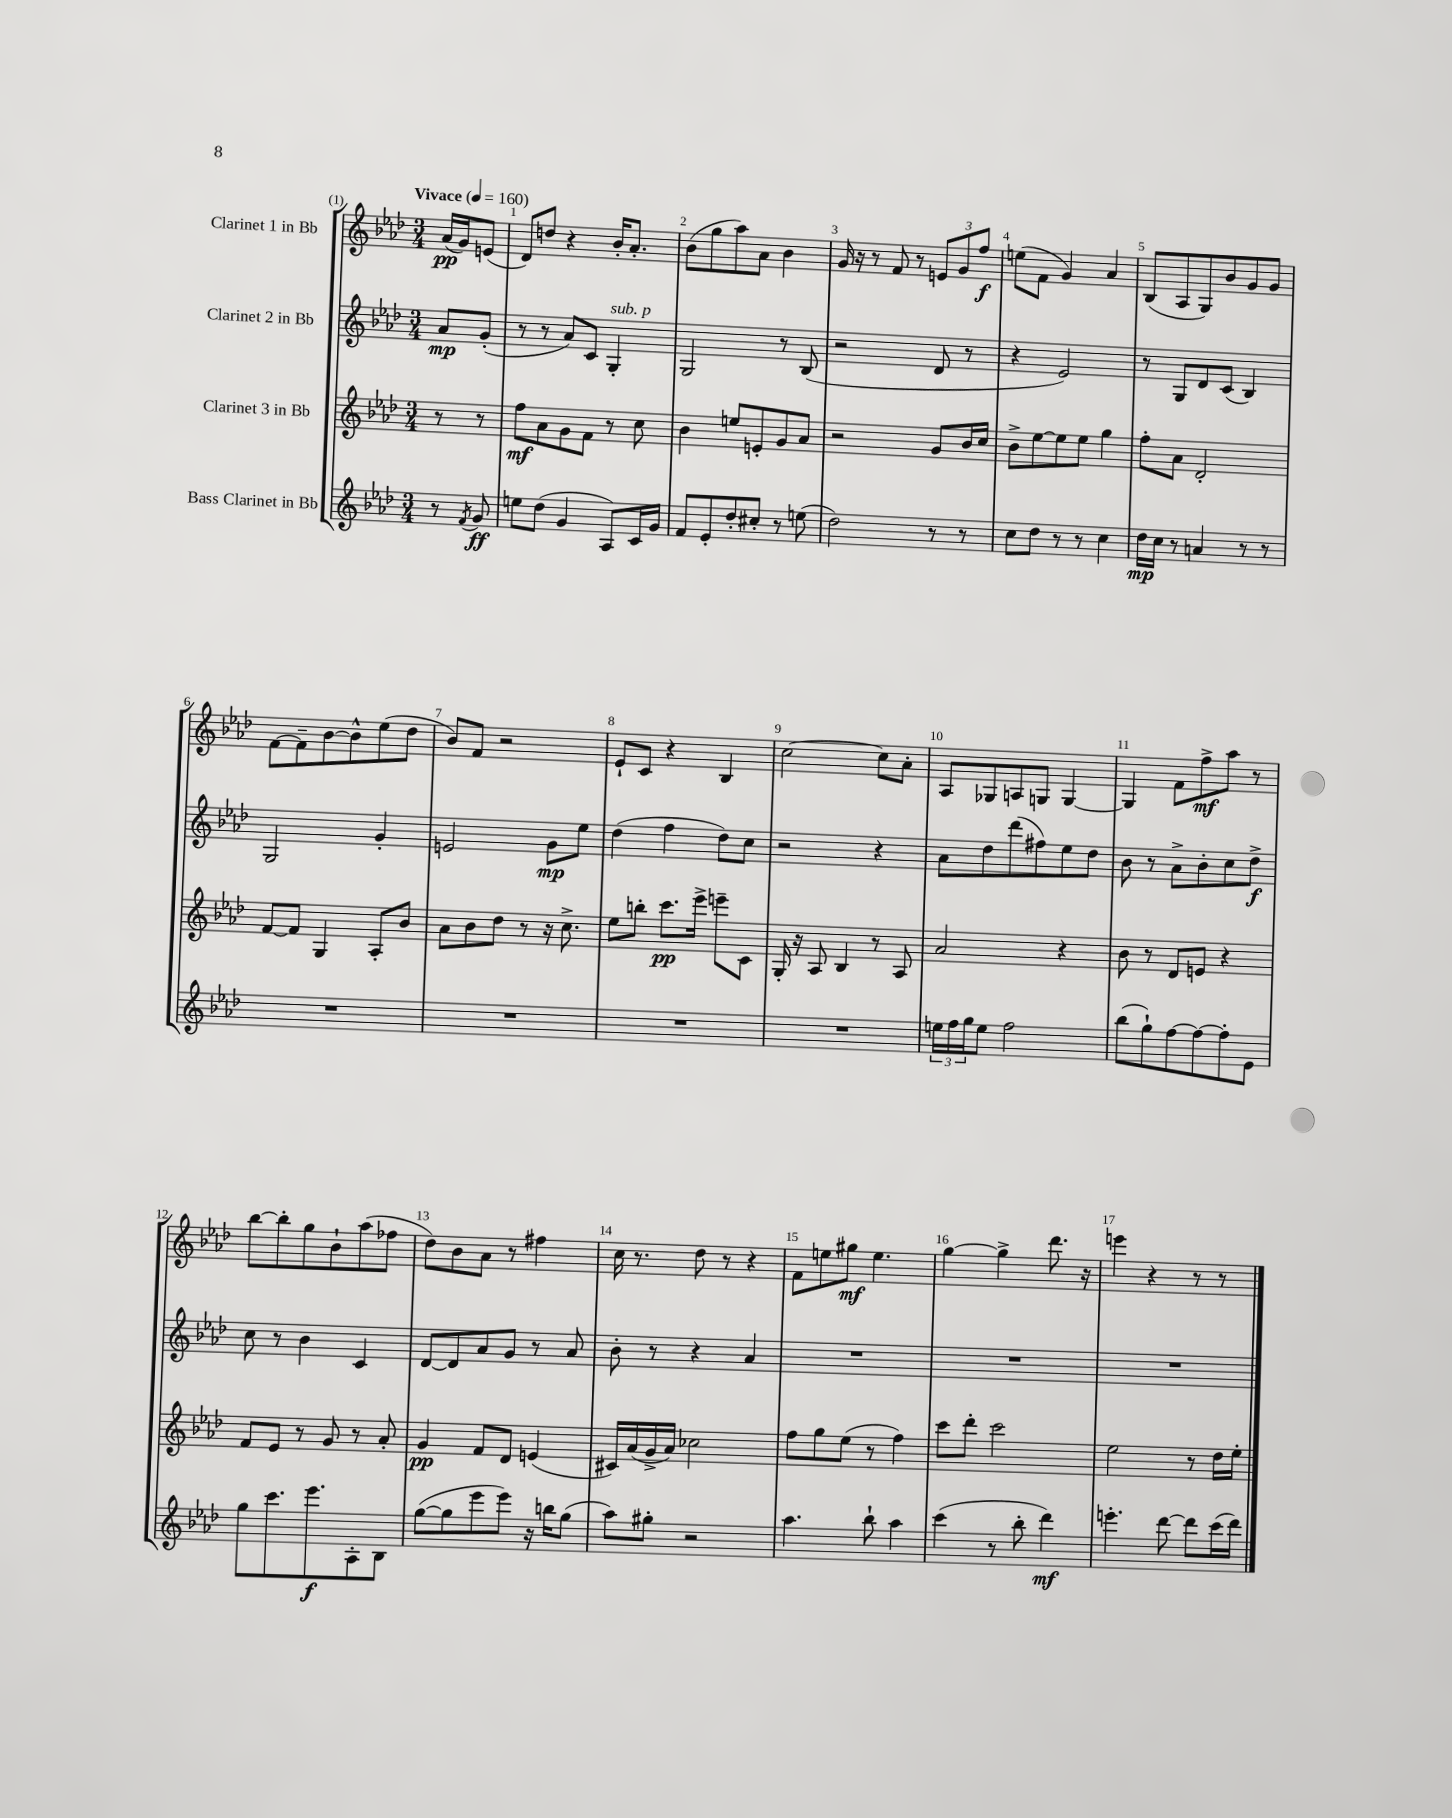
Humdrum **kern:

**kern	**kern	**kern	**kern
*staff4	*staff3	*staff2	*staff1
*clefG2	*clefG2	*clefG2	*clefG2
*k[b-e-a-d-]	*k[b-e-a-d-]	*k[b-e-a-d-]	*k[b-e-a-d-]
*M3/4	*M3/4	*M3/4	*M3/4
*MM160	*MM160	*MM160	*MM160
8r	8r	8a-	(16a-
.	.	.	16g)
8qf	.	.	.
8g	8r	(8g'	(8e
=	=	=	=
8ee	8ff	8r	8d-)
(8dd-	8a-	8r	8dd
4g	8g	8a-)	4r
.	8f	8c	.
8A-)	8r	4G'	16b-'
.	.	.	8.a-'
16c	8cc	.	.
16g	.	.	.
=	=	=	=
8f	4b-	2G	(8b-
8e-'	.	.	8gg
8dd-'	8ee	.	8aa-)
8cc#'	8e'	.	8a-
8r	8g	8r	4b-
(8ee	8a-	(8B-	.
=	=	=	=
2dd-)	2r	2r	16g
.	.	.	16r
.	.	.	8r
.	.	.	8f
.	.	.	8r
8r	8g	8d-	12e
.	.	.	12g
8r	16b-	8r	.
.	.	.	12ff
.	16cc	.	.
=	=	=	=
8cc	8b-^	4r	(8ee
8dd-	[8ee-	.	8f
8r	8ee-]	2e-)	4g)
8r	8ee-	.	.
4cc	4gg	.	4a-
=	=	=	=
16dd-	8ff'	8r	(8B-
16cc	.	.	.
8r	8a-	8G	8A-
4a	2d-'	8d-	8G)
.	.	(8c	8b-
8r	.	4B-)	8g
8r	.	.	8g
=	=	=	=
2.r	[8f	2G	[8f
.	8f]	.	8f~]
.	4G	.	[8b-
.	.	.	8b-^^]
.	8A-'	4g'	(8ee-
.	8b-	.	8dd-
=	=	=	=
2.r	8a-	2e	8b-)
.	8b-	.	8f
.	8dd-	.	2r
.	8r	.	.
.	16r	8g	.
.	8.cc^	.	.
.	.	8ee-	.
=	=	=	=
2.r	8ee-	(4dd-	8e-`
.	8bb'	.	8c
.	8.ccc	4ff	4r
.	16eee-^	.	.
.	8eee~	8dd-)	4B-
.	8c	8cc	.
=	=	=	=
2.r	16G'	2r	[2cc
.	16r	.	.
.	8A-	.	.
.	4B-	.	.
.	8r	4r	8cc]
.	8A-	.	8a-'
=	=	=	=
24ee	2a-	8a-	8A-
24ff	.	.	.
24gg	.	.	.
8ee	.	8dd-	8G-
2ff	.	(8ddd-	8A
.	.	8ff#)	8G
.	4r	8ee-	[4G
.	.	8dd-	.
=	=	=	=
(8bb-	8b-	8b-	4G]
8gg`)	8r	8r	.
[8ff	8d-	8a-^	8f
8ff_	8e	8b-'	8ff^
8ff']	4r	8cc	8aa-
8e-	.	8dd-^	8r
=	=	=	=
8gg	8f	8cc	[8bb-
8.ccc	8e-	8r	8bb-']
.	8r	4b-	8gg
8.eee-	.	.	.
.	8g	.	8b-`
8A-'	8r	4c	(8aa-
8B-	8a-'	.	8ff-
=	=	=	=
([8gg	4g	[8d-	8dd-)
8gg]	.	8d-]	8b-
8eee-	8f	8a-	8a-
8eee-)	8d-	8g	8r
16r	(4e	8r	4ff#
16bb	.	.	.
(8gg	.	8a-	.
=	=	=	=
8aa-)	16c#)	8b-'	16cc
.	(16a-	.	8.r
8gg#'	16g^	8r	.
.	16a-)	.	.
2r	2cc-	4r	8dd-
.	.	.	8r
.	.	4a-	4r
=	=	=	=
4.aa-	8ff	2.r	8f
.	8gg	.	8ee
.	(8ee-	.	8gg#
8bb-`	8r	.	4.ee
4aa-	4ff)	.	.
=	=	=	=
(4ccc	8ccc	2.r	[4gg
.	8ddd-'	.	.
8r	2ccc	.	4gg^]
8bb-'	.	.	.
4ddd-)	.	.	8.ddd-
.	.	.	16r
=	=	=	=
4.eee'	2ee-	2.r	4eee
.	.	.	4r
[8ddd-	.	.	.
8ddd-]	8r	.	8r
(16ccc	16dd-	.	8r
16ddd-)	16ee-'	.	.
==	==	==	==
*-	*-	*-	*-
